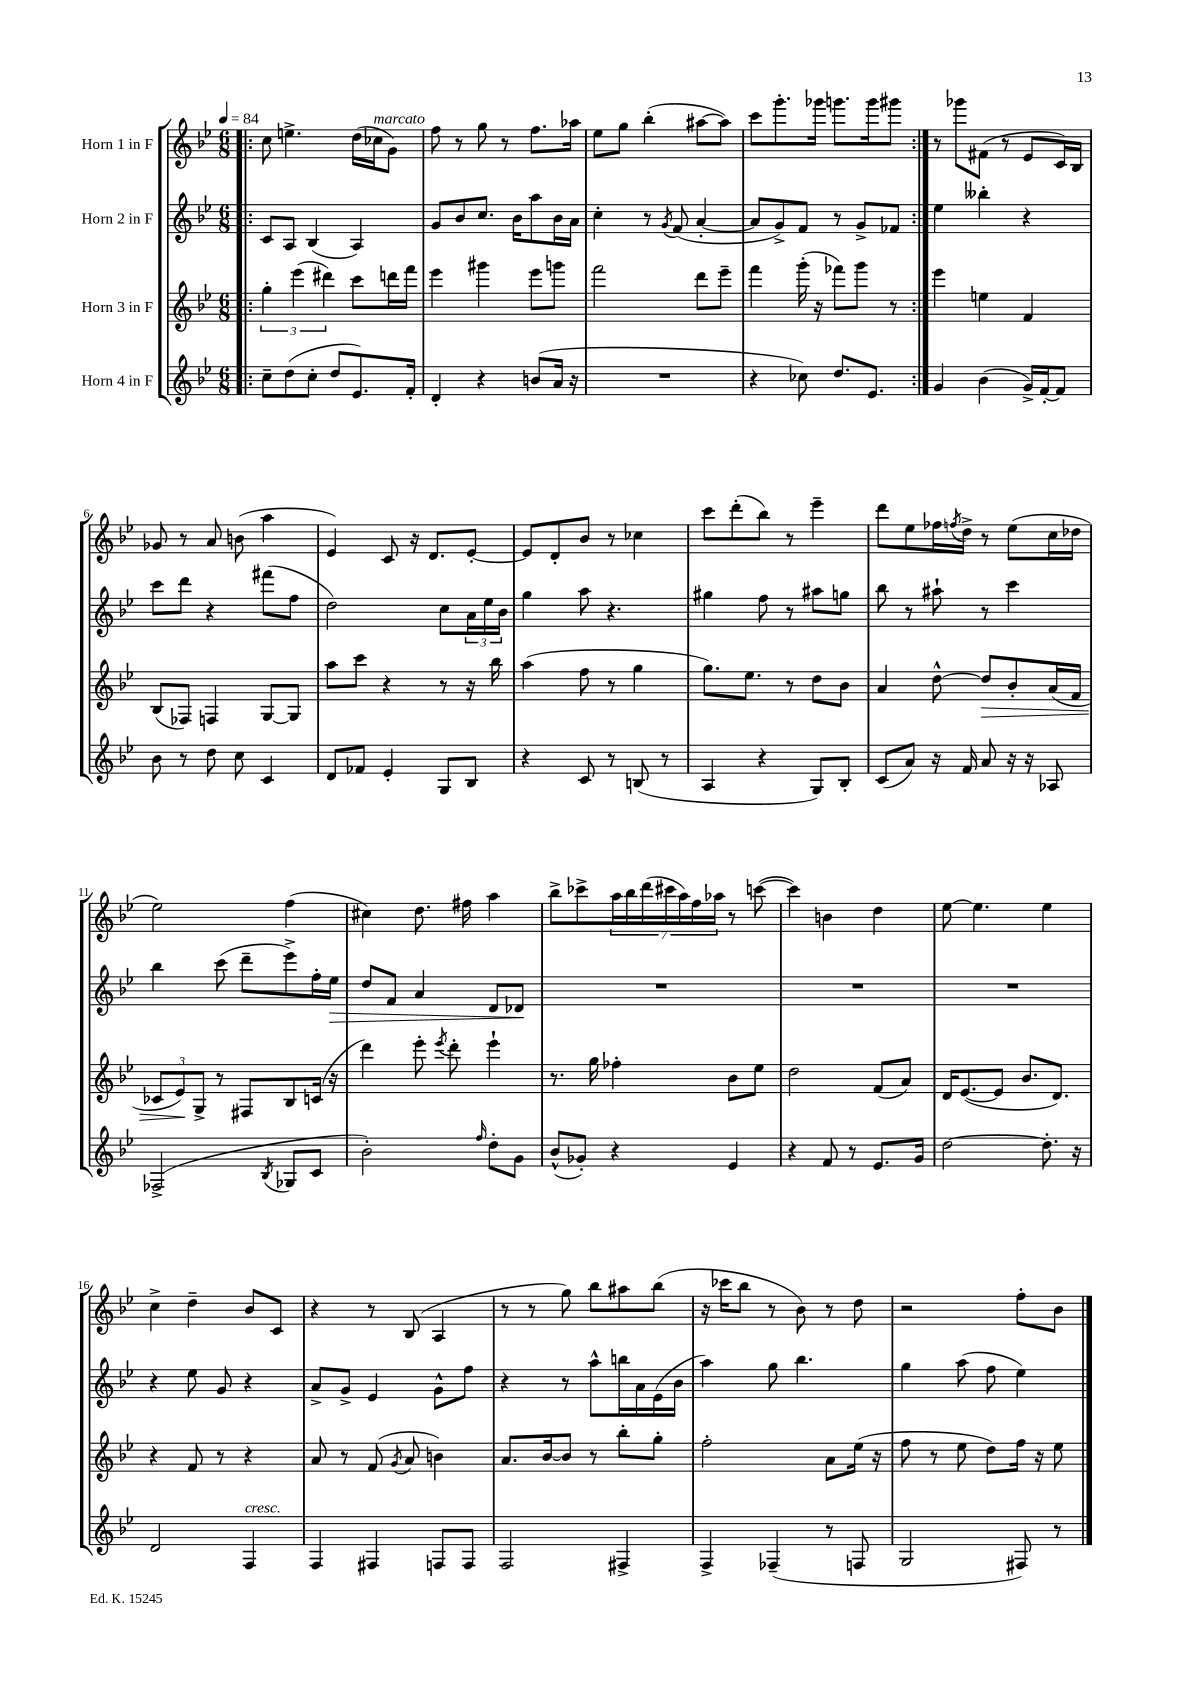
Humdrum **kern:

**kern	**kern	**dynam	**kern	**dynam	**kern
*part4	*part3	*part3	*part2	*part2	*part1
*staff4	*staff3	*staff3	*staff2	*staff2	*staff1
*I"Horn 4 in F	*I"Horn 3 in F	*	*I"Horn 2 in F	*	*I"Horn 1 in F
*clefG2	*clefG2	*	*clefG2	*	*clefG2
*k[b-e-]	*k[b-e-]	*	*k[b-e-]	*	*k[b-e-]
*M6/8	*M6/8	*	*M6/8	*	*M6/8
*MM84	*MM84	*	*MM84	*	*MM84
=1!|:	=1!|:	=1!|:	=1!|:	=1!|:	=1!|:
8cc~\L	6gg'\	.	8c/L	.	8cc\
(8dd\	.	.	8A/J	.	4.een^\
.	(6eee-\	.	.	.	.
8cc'\J	.	.	(4B-/	.	.
.	6ddd#X\)	.	.	.	.
8dd/L	.	.	.	.	.
8.e-/)	8ccc\L	.	4A/)	.	(16dd\LL
!	!	!	!	!	!LO:TX:a:i:t=marcato
.	.	.	.	.	16cc-X\J
.	16dddn\L	.	.	.	8g\J)
16f'/Jk	16fff\JJ	.	.	.	.
=2	=2	=2	=2	=2	=2
4d'/	4eee-\	.	8g/L	.	8ff\
.	.	.	8b-/	.	8r
4r	4ggg#X\	.	8.cc/J	.	8gg\
.	.	.	.	.	8r
.	.	.	16b-\KL	.	.
(8bn/L	8eee-\L	.	8aa\	.	8.ff\L
16a/Jk	8gggn\J	.	16b-\L	.	.
16r	.	.	16a\JJ	.	16aa-X\Jk
=3	=3	=3	=3	=3	=3
2.r	2fff\	.	4cc'\	.	8ee-\L
.	.	.	.	.	8gg\J
.	.	.	8r	.	(4bb-'\
.	.	.	8qg/	.	.
.	.	.	(8f/	.	.
.	8ddd\L	.	[4a'/	.	[8aa#X\L
.	8eee-~\J	.	.	.	8aa#\J])
=4	=4	=4	=4	=4	=4
4r	4fff\	.	8a/L]	.	8ccc\L
.	.	.	8g^/)	.	8.ggg'\
8cc-X\)	(16ggg'\	.	8f/J	.	.
.	16r	.	.	.	16ggg-X\Jk
8.dd/L	8fff-X\L)	.	8r	.	8.gggn\L
.	8ggg\J	.	8g^/L	.	.
8.e-/J	.	.	.	.	16ggg\k
.	8r	.	8f-X/J	.	8ggg#X\J
=5:|!	=5:|!	=5:|!	=5:|!	=5:|!	=5:|!
4g/	4eee-\	.	4ee-\	.	8r
.	.	.	.	.	8ggg-X\L
(4b-\	4een\	.	4bb--X'\	.	(8f#X\J
.	.	.	.	.	8r
16g^/LL)	4f/	.	4r	.	8e-/L
[16f'/J	.	.	.	.	.
8f/J]	.	.	.	.	16c/L)
.	.	.	.	.	16B-/JJ
!!LO:LB:g=z
=6	=6	=6	=6	=6	=6
8b-\	(8B-/L	.	8ccc\L	.	8g-X/
8r	8F-X/J)	.	8ddd\J	.	8r
8dd\	4Fn/	.	4r	.	8a/
8cc\	.	.	.	.	(8bn\
4c/	[8G/L	.	(8fff#X\L	.	4aa\
.	8G/J]	.	8ff\J	.	.
=7	=7	=7	=7	=7	=7
8d/L	8aa\L	.	2dd\)	.	4e-/)
8f-X/J	8ccc\J	.	.	.	.
4e-'/	4r	.	.	.	8c/
.	.	.	.	.	16r
.	.	.	.	.	8.d/L
8G/L	8r	.	8cc\L	.	.
8B-/J	16r	.	24a\L	.	[8e-'/J
.	.	.	24ee-\	.	.
.	16bb-\	.	.	.	.
.	.	.	24b-\JJ	.	.
=8	=8	=8	=8	=8	=8
4r	(4aa\	.	4gg\	.	8e-/L]
.	.	.	.	.	8d'/
8c/	8ff\	.	8aa\	.	8b-/J
8r	8r	.	4.r	.	8r
(8Bn/	4gg\	.	.	.	4cc-X\
8r	.	.	.	.	.
=9	=9	=9	=9	=9	=9
4A/	8.gg\L)	.	4gg#X\	.	8ccc\L
.	.	.	.	.	(8ddd'\
.	8.ee-\J	.	.	.	.
4r	.	.	8ff\	.	8bb-\J)
.	8r	.	8r	.	8r
8G/L)	8dd\L	.	8aa#X\L	.	4eee-~\
8B-'/J	8b-\J	.	8ggn\J	.	.
=10	=10	=10	=10	=10	=10
(8c/L	4a/	.	8bb-\	.	8ddd\L
8a/J)	.	.	8r	.	8ee-\
16r	[8dd^^\	.	8aa#X`\	.	16ff-X\L
.	.	.	.	.	8qffn/
16f/	.	.	.	.	16dd^\JJ
!	!	!LO:HP:b	!	!	!
8a/	8dd/L]	>	8r	.	8r
16r	8b-'/	.	4ccc\	.	(8ee-\L
16r	.	.	.	.	.
8A-X/	(16a/L	.	.	.	16cc\L
.	16f/JJ	.	.	.	16dd-X\JJ
!!LO:LB:g=z
=11	=11	=11	=11	=11	=11
(2F-X^/	12c-X/L	.	4bb-\	.	2ee-\)
.	12e-/)	.	.	.	.
.	12G^/J	]	.	.	.
.	8r	.	(8ccc\	.	.
.	8F#X/L	.	8ddd~\L	.	.
8qB-/	.	.	.	.	.
8G-X/L	8B-/	.	8eee-^\)	.	(4ff\
8c/J	(16cn/Jk	.	16ff'\L	.	.
!	!	!	!	!LO:HP:b	!
.	16r	.	16ee-\JJ	>	.
=12	=12	=12	=12	=12	=12
2b-'\)	4ddd\)	.	8dd/L	.	4cc#X\)
.	.	.	8f/J	.	.
.	8eee-'\	.	4a/	.	8.dd\
.	8qeee-/	.	.	.	.
.	8ddd'\	.	.	.	.
.	.	.	.	.	16ff#X\
16qqff/	.	.	.	.	.
8dd'\L	4eee-`\	.	8d/L	.	4aa\
8g\J	.	.	8d-X/J	.	.
.	.	.	.	]	.
=13	=13	=13	=13	=13	=13
(8b-^^/L	8.r	.	2.r	.	8bb-^\L
8g-X'/J)	.	.	.	.	8ccc-X^\
.	16gg\	.	.	.	.
4r	4ff-X'\	.	.	.	28aa\L
.	.	.	.	.	28bb-\
.	.	.	.	.	(28ddd\
.	.	.	.	.	28ccc#X\
.	.	.	.	.	28aa\)
.	.	.	.	.	28ff\
.	.	.	.	.	28aa-X\JJ
4e-/	8b-\L	.	.	.	8r
.	8ee-\J	.	.	.	([8cccn\
=14	=14	=14	=14	=14	=14
4r	2dd\	.	2.r	.	4ccc\])
8f/	.	.	.	.	4bn\
8r	.	.	.	.	.
8.e-/L	(8f/L	.	.	.	4dd\
.	8a/J)	.	.	.	.
16g/Jk	.	.	.	.	.
=15	=15	=15	=15	=15	=15
[2dd\	16d/KL	.	2.r	.	[8ee-\
.	([8.e-/	.	.	.	.
.	.	.	.	.	4.ee-\]
.	8e-/J]	.	.	.	.
.	8.b-/L	.	.	.	.
8.dd'\]	.	.	.	.	4ee-\
.	8.d/J)	.	.	.	.
16r	.	.	.	.	.
!!LO:LB:g=z
=16	=16	=16	=16	=16	=16
2d/	4r	.	4r	.	4cc^\
.	8f/	.	8ee-\	.	4dd~\
.	8r	.	8g/	.	.
!LO:TX:a:i:t=cresc.	!	!	!	!	!
4F/	4r	.	4r	.	8b-/L
.	.	.	.	.	8c/J
=17	=17	=17	=17	=17	=17
4F/	8a/	.	8a^/L	.	4r
.	8r	.	8g^/J	.	.
4F#X/	(8f/	.	4e-/	.	8r
.	8qg/	.	.	.	.
.	8a/	.	.	.	(8B-/
8Fn/L	4bn\)	.	8g^^\L	.	4A/
8F/J	.	.	8ff\J	.	.
=18	=18	=18	=18	=18	=18
2F/	8.a/L	.	4r	.	8r
.	.	.	.	.	8r
.	[16b-/k	.	.	.	.
.	8b-/J]	.	8r	.	8gg\)
.	8r	.	8aa^^\L	.	8bb-\L
4F#X^/	8bb-'\L	.	16bbn\L	.	8aa#X\
.	.	.	16a\	.	.
.	8gg'\J	.	(16e-\	.	(8bb-\J
.	.	.	16b-\JJ	.	.
=19	=19	=19	=19	=19	=19
4F^/	2ff'\	.	4aa\)	.	16r
.	.	.	.	.	16ccc-X\KL
.	.	.	.	.	8bb-\J
(4F-X~/	.	.	8gg\	.	8r
.	.	.	4.bb-\	.	8b-\)
8r	8a\L	.	.	.	8r
8Fn/	(16ee-\Jk	.	.	.	8dd\
.	16r	.	.	.	.
=20	=20	=20	=20	=20	=20
2G/	8ff\	.	4gg\	.	2r
.	8r	.	.	.	.
.	8ee-\	.	(8aa\	.	.
.	8dd\L)	.	8ff\	.	.
8F#X/)	16ff\Jk	.	4ee-\)	.	8ff'\L
.	16r	.	.	.	.
8r	8ee-\	.	.	.	8b-\J
==	==	==	==	==	==
*-	*-	*-	*-	*-	*-
